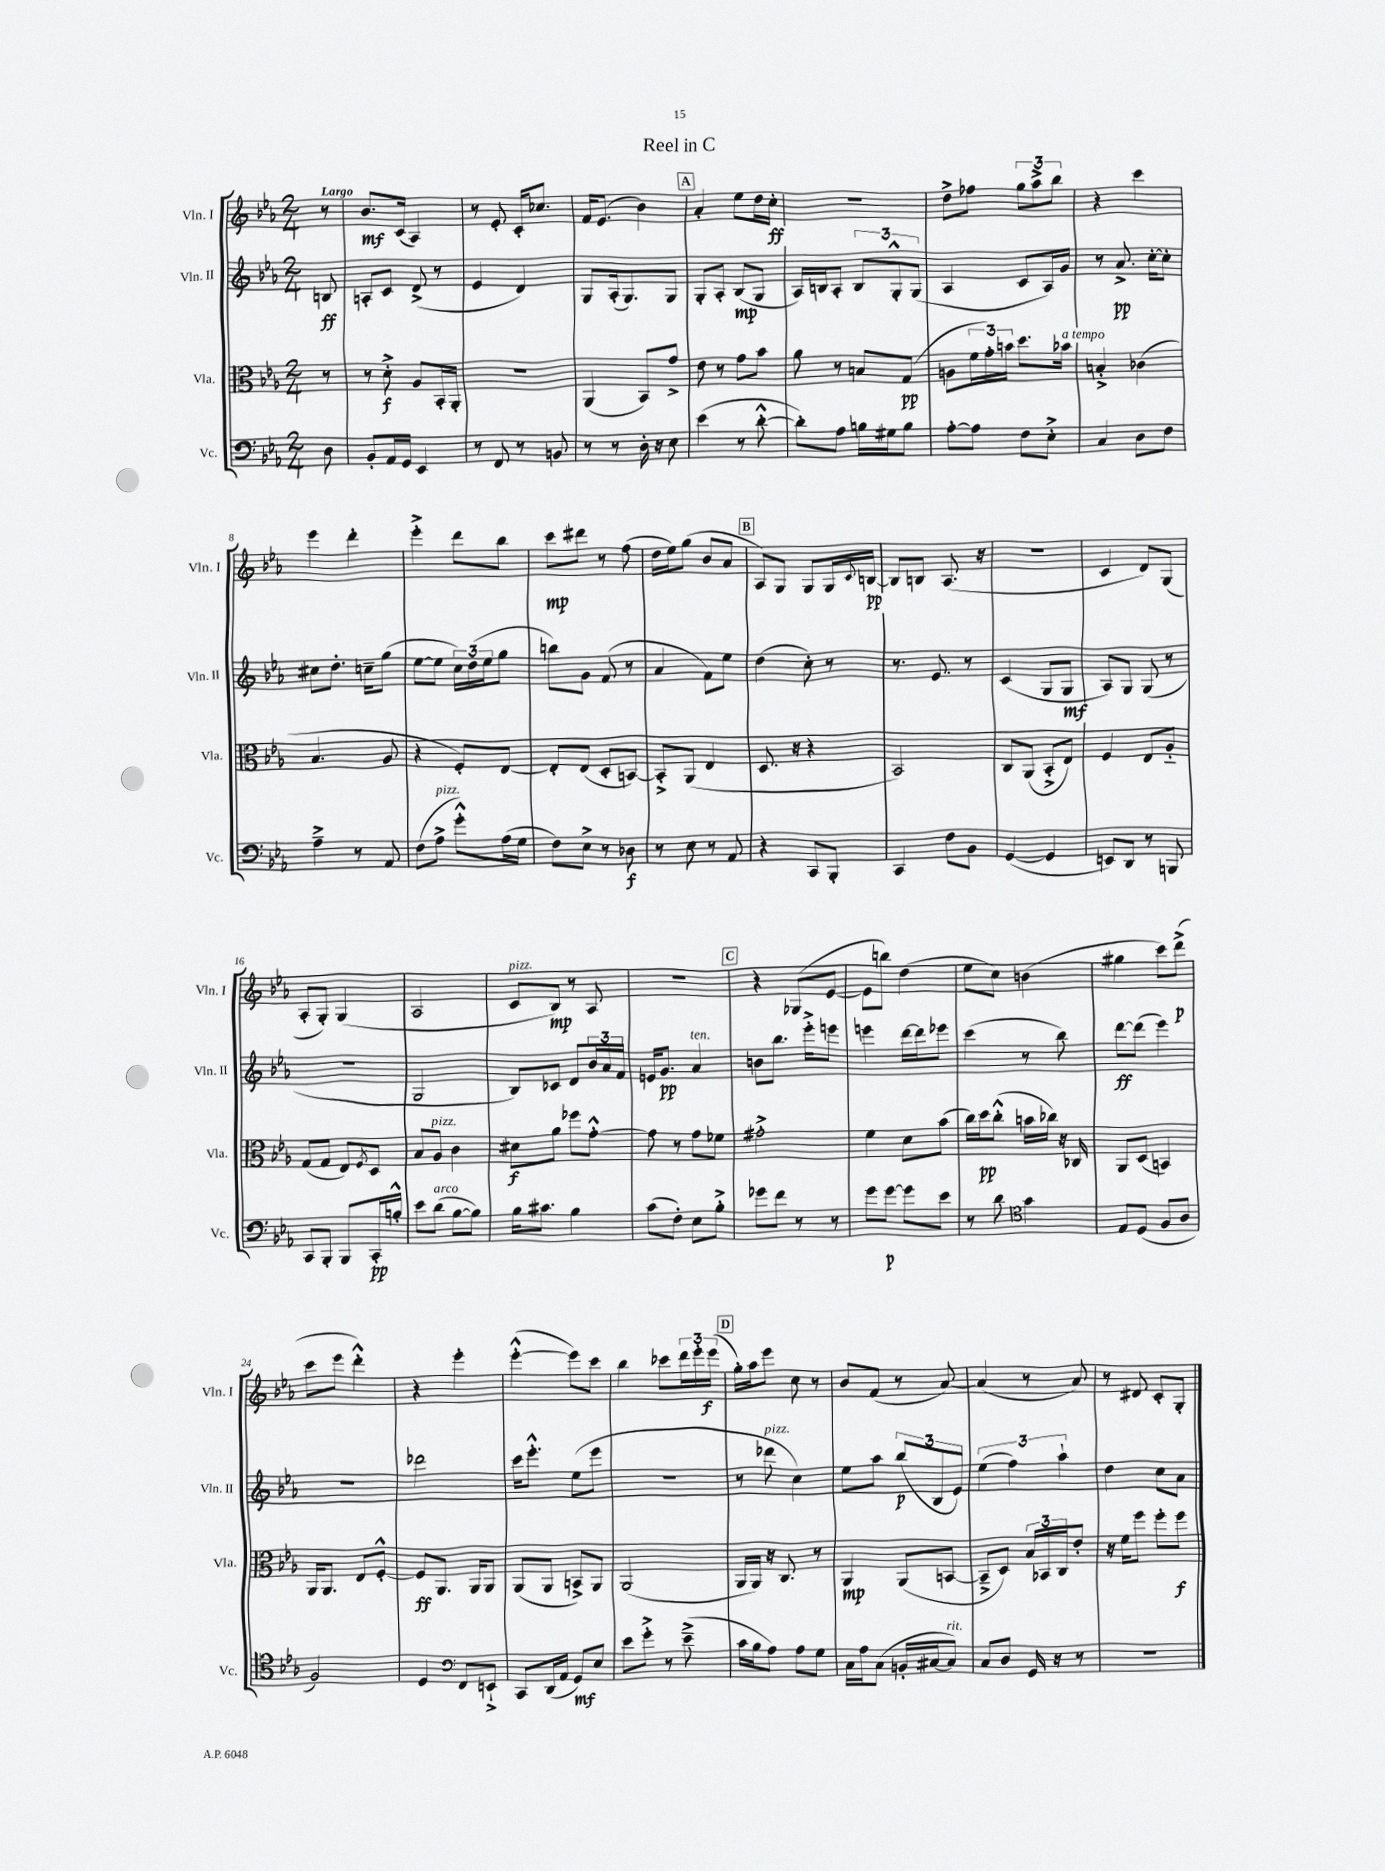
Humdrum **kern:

**kern	**dynam	**kern	**dynam	**kern	**dynam	**kern	**dynam
*part4	*part4	*part3	*part3	*part2	*part2	*part1	*part1
*staff4	*staff4	*staff3	*staff3	*staff2	*staff2	*staff1	*staff1
*I"Vc.	*	*I"Vla.	*	*I"Vln. II	*	*I"Vln. I	*
*I'Vc.	*	*I'Vla.	*	*I'Vln. II	*	*I'Vln. I	*
*clefF4	*	*clefC3	*	*clefG2	*	*clefG2	*
*k[b-e-a-]	*	*k[b-e-a-]	*	*k[b-e-a-]	*	*k[b-e-a-]	*
*M2/4	*	*M2/4	*	*M2/4	*	*M2/4	*
=	=	=	=	=	=	=	=
!	!	!	!	!	!	!LO:TX:a:B:t=Largo	!
8D\	.	8r	.	8Bn/	ff	8r	.
=1	=1	=1	=1	=1	=1	=1	=1
8BB-'/L	.	8r	.	8An'/L	.	8.b-/L	mf
16AA-/L	.	8d'^\	f	8c/J	.	.	.
16GG/JJ	.	.	.	.	.	(16c/Jk	.
4EE-/	.	8A-/L	.	(8d^/	.	4A-/)	.
.	.	16BB-'/L	.	8r	.	.	.
.	.	16AA-'/JJ	.	.	.	.	.
=2	=2	=2	=2	=2	=2	=2	=2
8r	.	2r	.	4e-/	.	8r	.
8FF/	.	.	.	.	.	8e-'/	.
8r	.	.	.	4d/)	.	16c'/KL	.
.	.	.	.	.	.	8.cc-X/J	.
8BBn/	.	.	.	.	.	.	.
=3	=3	=3	=3	=3	=3	=3	=3
8r	.	(4AA-/	.	8G/L	.	16f/KL	.
.	.	.	.	.	.	(8.e-/J	.
8r	.	.	.	(16A-'/k	.	.	.
.	.	.	.	8.G/)	.	.	.
16D'\	.	8BB-/L)	.	.	.	4b-\)	.
16r	.	.	.	.	.	.	.
8E-\	.	8g^/J	.	8G/J	.	.	.
!!LO:REH:place=s1:t=A
=4	=4	=4	=4	=4	=4	=4	=4
(4e-\	.	8e-\	.	8G'/L	.	4a-'/	.
.	.	8r	.	8A-'/J	.	.	.
8r	.	8g\L	.	(8B-/L	mp	8ee-\L	.
[8d'^^\	.	8b-\J	.	8G/J	.	16dd\L	.
.	.	.	.	.	.	16cc'\JJ	ff
=5	=5	=5	=5	=5	=5	=5	=5
8d'\L])	.	8a-\	.	16A-/LL)	.	2r	.
.	.	.	.	16Bn/J	.	.	.
8A-\J	.	8r	.	8A-'/J	.	.	.
16Bn\LL	.	8Bn/L	.	12B/L	.	.	.
16G#X\J	.	.	.	.	.	.	.
.	.	.	.	12G'^^/	.	.	.
8B\J	.	(8G/J	pp	.	.	.	.
.	.	.	.	(12G/J	.	.	.
=6	=6	=6	=6	=6	=6	=6	=6
[8A-'\L	.	8An\L	.	4A-/	.	8dd^\L	.
8A-\J]	.	24f\L	.	.	.	8ff-X\J	.
.	.	24g'\)	.	.	.	.	.
.	.	24bn\JJ	.	.	.	.	.
8F\L	.	8.dd\L	.	8c/L	.	12gg\L	.
.	.	.	.	.	.	12aa-^\	.
8E-'^\J	.	.	.	16A-/L)	.	.	.
.	.	.	.	.	.	12bb-\J	.
!	!	!LO:TX:a:i:t=a tempo	!	!	!	!	!
.	.	16b-X\Jk	.	16g/JJ	.	.	.
=7	=7	=7	=7	=7	=7	=7	=7
4C/	.	4Bn'^/	.	8r	.	4r	.
.	.	.	.	8.a-^/	pp	.	.
8D\L	.	(4c-X\	.	.	.	4ccc\	.
.	.	.	.	[16cc'\KL	.	.	.
8F\J	.	.	.	8cc'\J]	.	.	.
!!LO:LB:g=z
=8	=8	=8	=8	=8	=8	=8	=8
4A-~^\	.	4.B-/	.	8cc#X\L	.	4eee-\	.
.	.	.	.	8.dd'\J	.	.	.
8r	.	.	.	.	.	4ddd'\	.
.	.	.	.	16ccn~\KL	.	.	.
8AA-/	.	8A-/	.	(8gg\J	.	.	.
=9	=9	=9	=9	=9	=9	=9	=9
(8F\L	.	4r	.	[8ee-\L	.	4eee-'^\	.
!LO:TX:a:i:t=pizz.	!	!	!	!	!	!	!
8A-^\J	.	.	.	8ee-\J]	.	.	.
8g'^^\L)	.	8F'/L)	.	24cc\LL)	.	8ddd\L	.
.	.	.	.	(24dd\	.	.	.
.	.	.	.	24ee-\J	.	.	.
(16A-\L	.	[8E-/J	.	8gg\J	.	8bb-\J	.
16G\JJ	.	.	.	.	.	.	.
=10	=10	=10	=10	=10	=10	=10	=10
8F\L)	.	8E-'/L]	.	8bbn\L)	.	8ccc\L	mp
8E-^\J	.	(8E-/J	.	8g\J	.	8ddd#X\J	.
8r	.	8D'/L	.	(8f/	.	8r	.
8D-X\	f	[8BBn/J)	.	8r	.	(8ff\	.
=11	=11	=11	=11	=11	=11	=11	=11
8r	.	8BB'^/L]	.	4a-/	.	16dd\LL	.
.	.	.	.	.	.	16ee-\J)	.
8E-\	.	(8AA-/J	.	.	.	(8gg\J	.
8r	.	4E-/	.	8f\L)	.	8b-/L	.
8AA-/	.	.	.	8ee-\J	.	8a-/J	.
!!LO:REH:place=s1:t=B
=12	=12	=12	=12	=12	=12	=12	=12
4r	.	8.D/	.	(4dd\	.	8A-/L)	.
.	.	.	.	.	.	8G/J	.
.	.	16r	.	.	.	.	.
8CC/L	.	4r	.	8cc'\)	.	8G/L	.
8BBB-'/J	.	.	.	8r	.	16G/L	.
.	.	.	.	.	.	8qqc/	.
.	.	.	.	.	.	[16Bn/JJ	pp
=13	=13	=13	=13	=13	=13	=13	=13
4CC/	.	2BB-/)	.	8.r	.	8B/L]	.
.	.	.	.	.	.	8Bn/J	.
.	.	.	.	8.e-/	.	.	.
8F\L	.	.	.	.	.	(8.A-/	.
8BB-\J	.	.	.	8r	.	.	.
.	.	.	.	.	.	16r	.
=14	=14	=14	=14	=14	=14	=14	=14
([4GG/	.	8C/L	.	(4c/	.	2r	.
.	.	(8AA-/J	.	.	.	.	.
4GG/]	.	8BB-'^/L	.	8G/L	.	.	.
.	.	8E-/J)	.	8G/J	mf	.	.
=15	=15	=15	=15	=15	=15	=15	=15
8EEn/L)	.	4F/	.	8A-/L)	.	4c/	.
8DD/J	.	.	.	8G/J	.	.	.
8r	.	8E-/L	.	(8G/	.	8d/L)	.
8BBBn/	.	8A-/J	.	8r	.	(8G/J	.
!!LO:LB:g=z
=16	=16	=16	=16	=16	=16	=16	=16
8CC/L	.	(8G/L	.	2r	.	8A-'/L	.
8BBB-'/J	.	8G/J	.	.	.	8G'/J)	.
8BBB-/L	.	8E-/L)	.	.	.	(4G/	.
.	.	8qF/	.	.	.	.	.
16CC'/L	pp	8D/J	.	.	.	.	.
16Bn'^^/JJ	.	.	.	.	.	.	.
=17	=17	=17	=17	=17	=17	=17	=17
8e-\L	.	8B-/L	.	2G/	.	2A-/	.
!	!	!LO:TX:a:i:t=pizz.	!	!	!	!	!
!LO:TX:a:i:t=arco	!	!	!	!	!	!	!
(8d\J	.	8A-/J	.	.	.	.	.
[8B-\L	.	4c\	.	.	.	.	.
8B-\J])	.	.	.	.	.	.	.
=18	=18	=18	=18	=18	=18	=18	=18
!	!	!	!	!	!	!LO:TX:a:i:t=pizz.	!
16B-\KL	.	8d#X\L	f	8B-/L)	.	8c/L	.
8.c#X\J	.	.	.	.	.	.	.
.	.	8a-\J	.	8c-X/J	.	8B-/J)	mp
4B-\	.	8ff-X\L	.	8d/L	.	8r	.
.	.	[8g'^^\J	.	24b-/L	.	8A-/	.
.	.	.	.	24a-/	.	.	.
.	.	.	.	24f/JJ	.	.	.
=19	=19	=19	=19	=19	=19	=19	=19
(8c\L	.	8g\]	.	16en/KL	.	2r	.
.	.	.	.	8.g/J	pp	.	.
8F'\J)	.	8r	.	.	.	.	.
!	!	!	!	!LO:TX:a:i:t=ten.	!	!	!
8E-\L	.	8g\L	.	4a-/	.	.	.
8B-'^\J	.	8f-X\J	.	.	.	.	.
!!LO:REH:place=s1:t=C
=20	=20	=20	=20	=20	=20	=20	=20
8g-X\L	.	2g#X'^\	.	8bn\L	.	4r	.
8f\J	.	.	.	8.bb-\J	.	.	.
8r	.	.	.	.	.	(8G-X/L	.
.	.	.	.	16eee-'^\KL	.	.	.
8r	.	.	.	8eeen\J	.	[8e-/J	.
=21	=21	=21	=21	=21	=21	=21	=21
8g\L	.	4f\	.	4eeen\	.	8e-\L]	.
[8g\J	p	.	.	.	.	8bbn\J)	.
8g\L]	.	8d\L	.	[16ddd\LL	.	(4dd\	.
.	.	.	.	16ddd\J]	.	.	.
8e-\J	.	(8b-\J	.	8eee-X\J	.	.	.
=22	=22	=22	=22	=22	=22	=22	=22
8r	.	16cc\LL)	.	(4ccc\	.	8ee-\L	.
.	.	16dd\J	pp	.	.	.	.
8d\	.	(8cc'^^\J	.	.	.	8cc\J)	.
*clefC4	*	*	*	*	*	*	*
4g\	.	16bn\LL	.	8r	.	(4bn\	.
.	.	16cc-X\JJ)	.	.	.	.	.
.	.	16r	.	8bb-\)	.	.	.
.	.	16C-X/	.	.	.	.	.
=23	=23	=23	=23	=23	=23	=23	=23
8E-/L	.	8AA-/L	.	[8ddd\L	ff	4gg#X\	.
(8D/J	.	(8D/J	.	(8ddd\J]	.	.	.
8F/L	.	4BBn/)	.	4eee-\)	.	8ccc\L)	.
8A-/J	.	.	.	.	.	(8ddd^\J	p
!!LO:LB:g=z
=24	=24	=24	=24	=24	=24	=24	=24
2F/)	.	16AA-/KL	.	2r	.	8ccc\L	.
.	.	8.AA-/J	.	.	.	.	.
.	.	.	.	.	.	8eee-\J	.
.	.	8E-/L	.	.	.	4ddd'^^\)	.
.	.	[8F'^^/J	.	.	.	.	.
=25	=25	=25	=25	=25	=25	=25	=25
4D/	.	8F/L]	ff	2ddd-X\	.	4r	.
.	.	8.AA-/J	.	.	.	.	.
*clefF4	*	*	*	*	*	*	*
8FF/L	.	.	.	.	.	4eee-'\	.
.	.	16AA-/KL	.	.	.	.	.
8EEn`^/J	.	8AA-/J	.	.	.	.	.
=26	=26	=26	=26	=26	=26	=26	=26
8CC/L	.	(8AA-/L	.	16ccc\KL	.	([4eee-'^^\	.
.	.	.	.	8.eee-'^^\J	.	.	.
(16DD/L	.	8AA-/J	.	.	.	.	.
16AA-/JJ	.	.	.	.	.	.	.
8GG/L)	mf	8BBn^/L)	.	(8ee-\L	.	8eee-\L])	.
8E-/J	.	8AA-/J	.	8eee-\J	.	8ccc\J	.
=27	=27	=27	=27	=27	=27	=27	=27
8e-\L	.	(2AA-/	.	2r	.	4bb-\	.
8g'^\J	.	.	.	.	.	.	.
8r	.	.	.	.	.	8ccc-X\L	.
(8e-~^\	.	.	.	.	.	24ddd\L	.
.	.	.	.	.	.	24eee-'\	.
.	.	.	.	.	.	(24eee-\JJ	f
!!LO:REH:place=s1:t=D
=28	=28	=28	=28	=28	=28	=28	=28
16c\LL	.	16AA-/LL	.	8r	.	16gg'\LL)	.
16B-\J	.	16AA-/JJ)	.	.	.	16aa-\J	.
!	!	!	!	!LO:TX:a:i:t=pizz.	!	!	!
8A-\J)	.	16r	.	8ddd-X\	.	8eee-\J	.
.	.	8.C/	.	.	.	.	.
8A-\L	.	.	.	4cc\)	.	8cc\	.
8G\J	.	8r	.	.	.	8r	.
=29	=29	=29	=29	=29	=29	=29	=29
16C\LL	.	4AA-/	mp	8ee-\L	.	8b-/L	.
16A-\J	.	.	.	.	.	.	.
(8C\J	.	.	.	8aa-\J	.	(8f/J	.
16BBn'/LL	.	(8AA-/L	.	(12bb-/L	p	8r	.
[16C#X/J	.	.	.	.	.	.	.
.	.	.	.	12B-/	.	.	.
!LO:TX:a:i:t=rit.	!	!	!	!	!	!	!
8C#/J])	.	[8BBn/J	.	.	.	[8a-/)	.
.	.	.	.	12e-/J)	.	.	.
=30	=30	=30	=30	=30	=30	=30	=30
8C/L	.	8BB~^/L]	.	(6ee-\	.	(4a-/]	.
8D/J	.	8D/J)	.	.	.	.	.
.	.	.	.	6ff\)	.	.	.
16GG/	.	24B-/LL	.	.	.	8r	.
.	.	24BB-X/	.	.	.	.	.
16r	.	.	.	.	.	.	.
.	.	24C/J	.	6aa-`\	.	.	.
8r	.	8e-'/J	.	.	.	8a-/)	.
=31	=31	=31	=31	=31	=31	=31	=31
2r	.	16r	.	4dd\	.	8r	.
.	.	16f\KL	.	.	.	.	.
.	.	8ff\J	.	.	.	8d#X/	.
.	.	8ff'\L	.	8cc\L	.	8c'/L	.
.	.	8ff\J	f	8a-\J	.	8G'/J	.
==	==	==	==	==	==	==	==
*-	*-	*-	*-	*-	*-	*-	*-
